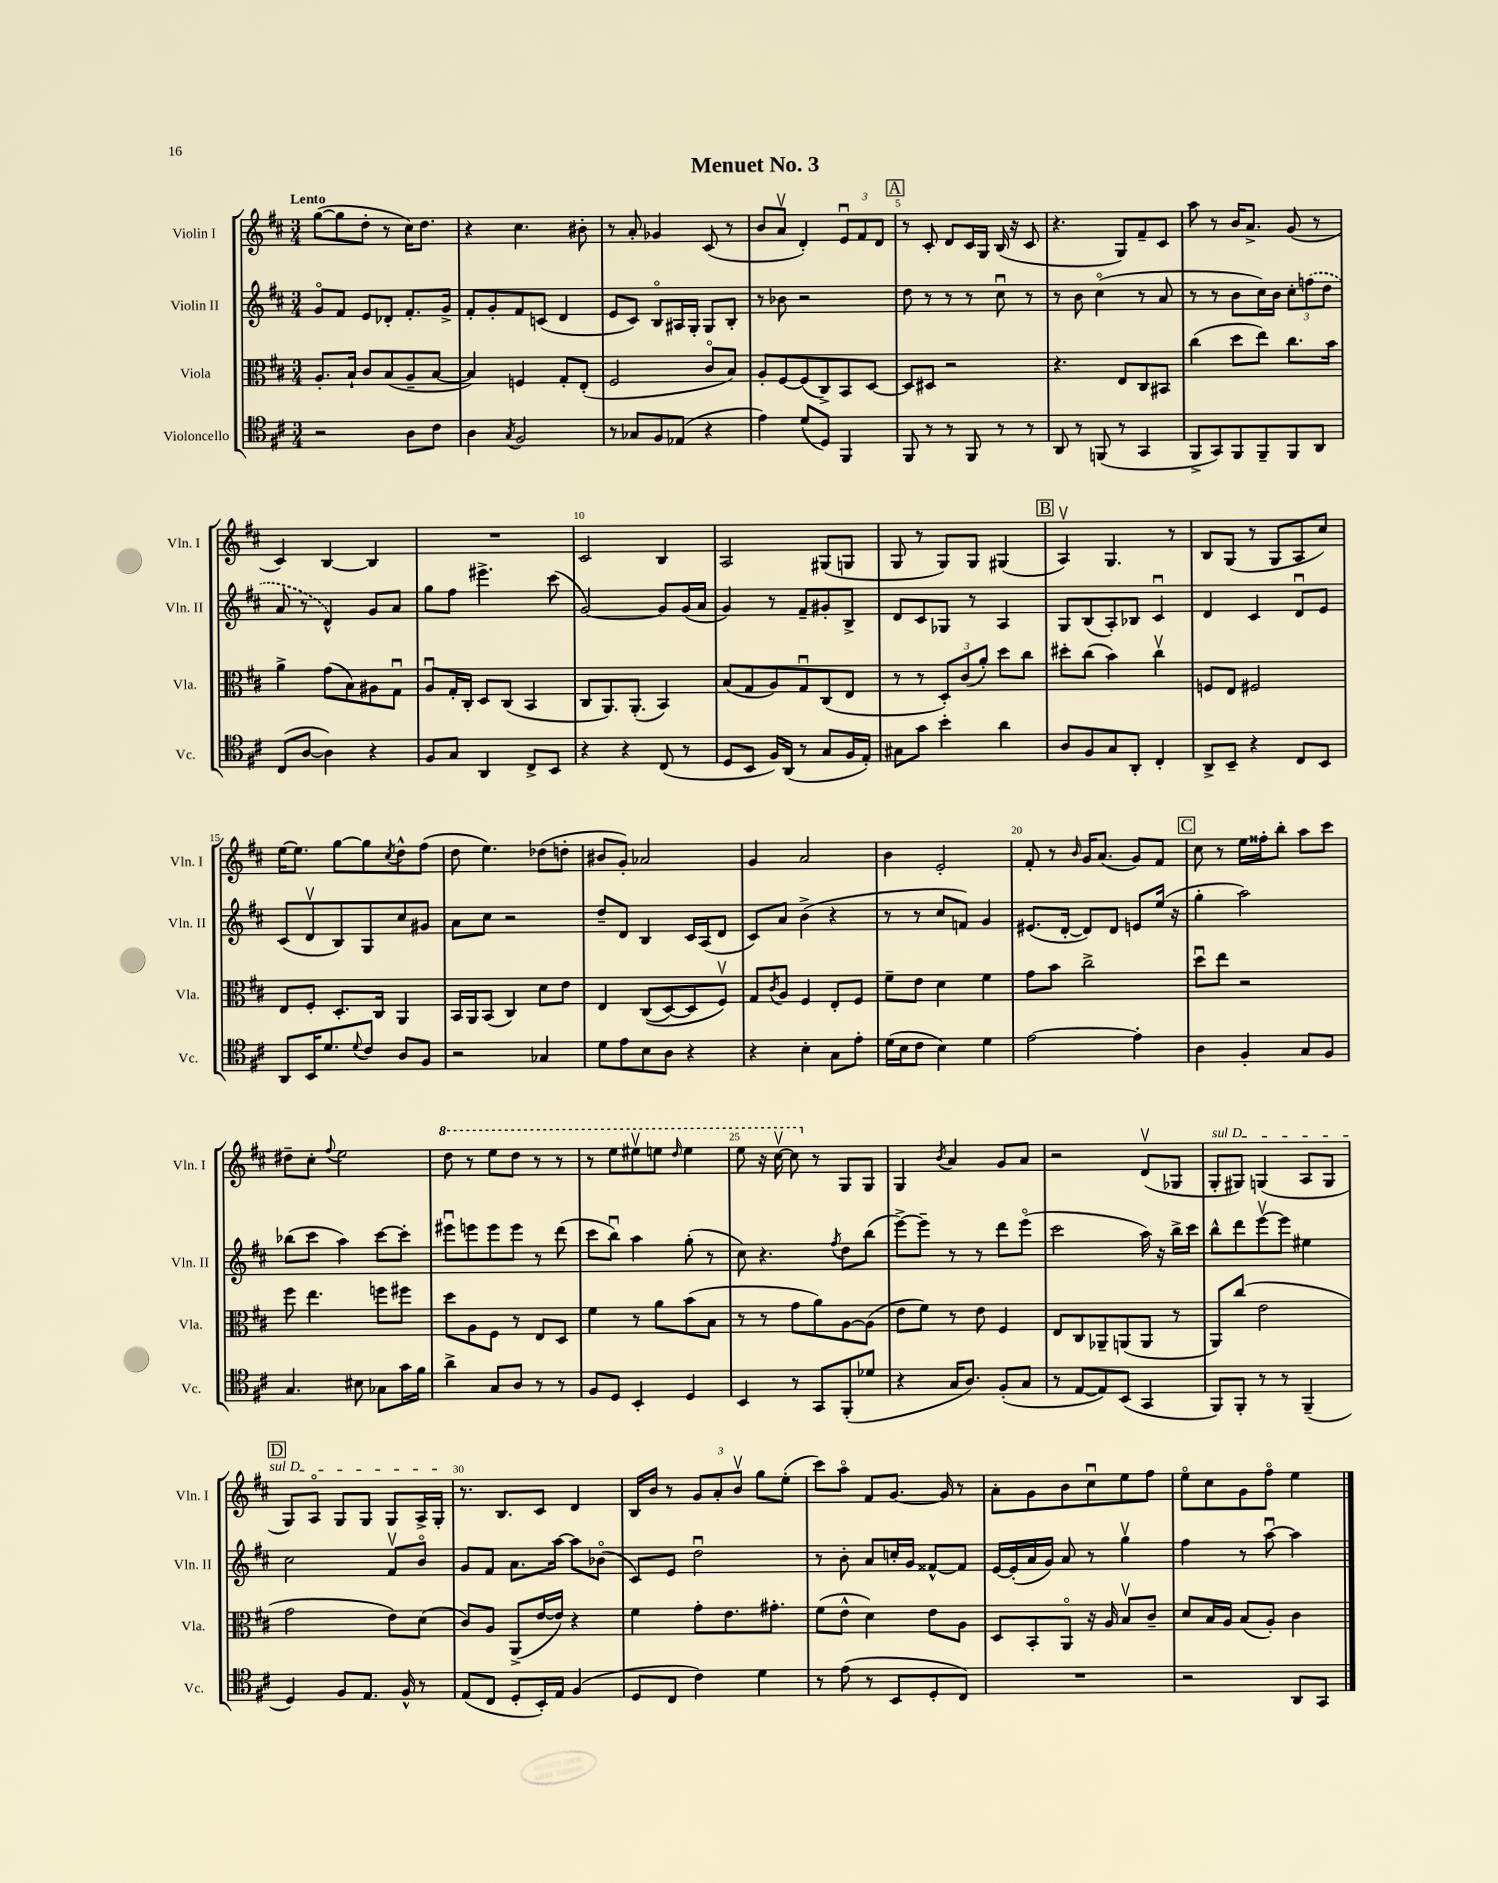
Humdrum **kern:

**kern	**kern	**kern	**kern
*staff4	*staff3	*staff2	*staff1
*clefC4	*clefC3	*clefG2	*clefG2
*k[f#c#]	*k[f#c#]	*k[f#c#]	*k[f#c#]
*M3/4	*M3/4	*M3/4	*M3/4
2r	8.A'	8go	([8gg
.	.	8f#	8gg]
.	16B`	.	.
.	8c#	8e	8dd'
.	(8B	8d-'	8r
8A	8A~	8.f#'	16cc#)
.	.	.	8.dd
8c#	[8B	.	.
.	.	16g^	.
=	=	=	=
4A	4B])	8f#'	4r
.	.	8g'	.
8qG	.	.	.
2F#	4F	8f#	4.cc#
.	.	(8c	.
.	8G'	4d	.
.	(8E'	.	8b#'
=	=	=	=
8r	2F#	8e	8r
8G-	.	8c#)	8a'
8F#	.	8Bo	4g-
(8E-	.	16A#	.
.	.	16G'	.
4r	8c#o	8G	(8c#
.	8B)	8B'	8r
=	=	=	=
4e)	8A'	8r	8b
.	[8F#	8b-	8av
(8d	(8F#]	2r	4d')
8D)	8C#^)	.	.
4FF#	8BB	.	12eu
.	.	.	12f#
.	[8D	.	.
.	.	.	12d
=	=	=	=
8FF#	8D]	8dd	8r
8r	8D#	8r	8c#'
8r	2r	8r	8d
8FF#	.	8r	16c#
.	.	.	16G
8r	.	8cc#u	(16B
.	.	.	16r
8r	.	8r	8c#
=	=	=	=
8AA	4.r	8r	4.r
8r	.	8b	.
(8FF	.	(4cc#o	.
8r	8E	.	8G)
4GG	8C#	8r	8f#~
.	8BB#	8a	8c#
=	=	=	=
8FF#^	(4cc#	8r	8aa
8GG)	.	8r	8r
8FF#	8dd	8b	16b
.	.	.	8.a^
8FF#~	8ee)	16cc#)	.
.	.	16b	.
8FF#	8.cc#	12cc#'	(8g
.	.	(12ff	.
8AA	.	.	8r
.	.	12dd	.
.	16b	.	.
=	=	=	=
(8C#	4a^	8a	4c#)
[8A	.	8r	.
4A])	(8g	4d^^)	[4B
.	8B)	.	.
4r	8A#	8g	4B]
.	8Gu	8a	.
=	=	=	=
8F#	8Au	8gg	2.r
8G	16G'	8ff#	.
.	16C#'	.	.
4AA	8D	4.eee#^	.
.	(8C#	.	.
8C#^	4BB	.	.
8BB	.	(8ccc#	.
=	=	=	=
4r	8C#	[2g)	2c#
.	8.AA)	.	.
4r	.	.	.
.	(8.AA'	.	.
(8C#	4BB)	8g]	4B
8r	.	(16g	.
.	.	16a	.
=	=	=	=
8D	(8B	4g)	2A
8BB	8G	.	.
16F#)	8A)	8r	.
(16AA	.	.	.
8r	8Gu	8f#~	.
8G	(8C#	8g#'	(8G#
16F#	8E	8B^	8G
16E')	.	.	.
=	=	=	=
8G#	8r	8d	8G
8g	8r	8c#	8r
4b'	12D')	8G-	8G)
.	(12c#	.	.
.	.	8r	8G
.	12a')	.	.
4a	8dd	4A	(4G#
.	8cc#	.	.
=	=	=	=
8A	8dd#'	8G	4Av)
8F#	(8cc#	(8B	.
8G	4b)	8A')	4.G
8AA'	.	8B-	.
4C#'	4cc#v	4c#u	.
.	.	.	8r
=	=	=	=
8AA^	8F	4d	8B
8BB~	8E	.	(8G
4r	2F#	4c#	8r
.	.	.	8G
8C#	.	8du	8A
8BB	.	8e	8cc#)
=	=	=	=
8AA	8E	(8c#	[16ee
.	.	.	8.ee]
16BB	8F#'	8dv	.
8.d	.	.	.
.	8.D'	8B)	[8gg
8qqd	.	.	.
8c#	.	8G	8gg]
.	16C#	.	.
.	.	.	8qcc#
8A	4AA	8cc#	8dd^^
8F#	.	8g#	(8ff#
=	=	=	=
2r	16BB	8a	8dd
.	16AA	.	.
.	(8BB	8cc#	4.ee)
.	4C#)	2r	.
4G-	8d	.	(8dd-
.	8e	.	8dd'
=	=	=	=
8d	4E	8dd~	8b#
8e	.	8d	8g')
8B	&((8C#	4B	2a-
8A	[8D)	.	.
4r	8D]	16c#	.
.	.	(16A	.
.	8F#v&)	8d	.
=	=	=	=
4r	8G	8c#)	4g
.	8qc#	.	.
.	8A	8a	.
4B'	4F#	(4b^	2a
8G	8E'	4r	.
8e'	8F#	.	.
=	=	=	=
(16d	8f#~	8r	4b
16B	.	.	.
8c#	8e	8r	.
4B)	4d	8cc#	2e'
.	.	8f)	.
4d	4f#	4g	.
=	=	=	=
[2e	8g	(8.e#	8f#'
.	8b	.	8r
.	.	[16d'	.
.	.	.	16qqb
.	2cc#^	8d])	16g
.	.	.	(8.a
.	.	8d	.
4e']	.	8e	8g)
.	.	(16ee	8f#
.	.	16r	.
=	=	=	=
4A	8ddu	4gg'	8cc#
.	8ee	.	8r
4F#'	2r	2aa)	16ee
.	.	.	16ff##'
.	.	.	8bb'
8G	.	.	8aa
8F#	.	.	8ccc#
=	=	=	=
4.G	8ff#	(8bb-	8dd#~
.	4.ee	8ccc#	8cc#'
.	.	.	8qqff#
.	.	4aa)	2ee
8B#	.	.	.
8G-	8ff	[8ccc#	.
16g	8ff#	8ccc#']	.
16f#	.	.	.
=	=	=	=
4a^	8dd	8eee#u	8ddd
.	8A	8eee	8r
8G	8F#	8eee	8eee
8A	8r	8eee	8ddd
8r	8E	8r	8r
8r	8D	(8ddd	8r
=	=	=	=
8F#	4f#	8ccc#	8r
8D	.	8bbu)	8eee
4BB'	8r	4aa	8eee#v
.	8a	.	8eee
.	.	.	16qqddd
4D	(8b	(8gg'	4eee
.	8B	8r	.
=	=	=	=
4BB	8r	8cc#)	8eee
.	8r	4.r	16r
.	.	.	[16ccc#v
8r	8g	.	8ccc#]
8GG	8a)	.	8r
.	.	8qff#	.
(8FF#'	[8A	8dd	8G
8d-	(8A]	(8bb	8G
=	=	=	=
4r	8e	[8eee^)	4G
.	8f#)	8eee~]	.
.	.	.	8qb
16G	8r	8r	4a
8.A)	.	.	.
.	8e	8r	.
(8F#'	4F#	8ddd	8g
8G	.	(8eeeo	8a
=	=	=	=
8r	8E	2ccc#	2r
[8E	8C#	.	.
8E])	8AA-~	.	.
(8BB	(8AA	.	.
4GG	8AA	16aa)	(8dv
.	.	16r	.
.	8r	16bb^	8G-
.	.	16ccc#	.
=	=	=	=
8FF#)	8AA)	8bb^^	8G'
8FF#'	(8cc#	8ddd	8G#)
8r	2e	[8eeev	(4G
8r	.	8eee]	.
(4FF#~	.	4ee#	8A
.	.	.	8G
=	=	=	=
4D)	2g	2cc#	8G)
.	.	.	8Ao
8F#	.	.	8G
8.E	.	.	8G
.	8e)	8f#v	8G
16F#^^	.	.	.
8r	(8d	8bo	16A^
.	.	.	16G'
=	=	=	=
(8E	8c#)	8g	8.r
8C#	8A	8f#	.
.	.	.	8.B
8D'	(8AA^	8.a	.
16BB')	[16e	.	8c#
16E	16e])	[16aa	.
(4F#	4r	8aa]	4d
.	.	(8b-o	.
=	=	=	=
8D	4f#	8c#)	16B
.	.	.	16b
8C#	.	8e	8r
4c#)	8g'	2ddu	12g
.	.	.	12a'
.	8.e	.	.
.	.	.	12bv
4d	.	.	8gg
.	8.g#'	.	.
.	.	.	(8ee'
=	=	=	=
8r	(8f#	8r	8ccc#)
(8e	8e^^	8b'	8aao
8r	4d)	8a	8f#
8BB	.	16cc'	[8.g
.	.	16g	.
8D'	8e	[8f##^^	.
.	.	.	16g]
8C#)	8A	8f##]	8r
=	=	=	=
2.r	8D	[16e	8a'
.	.	(16e']	.
.	8BB'	16a	8g
.	.	16g)	.
.	8AAo	8a	8b
.	16r	8r	8cc#u
.	16A	.	.
.	8Bv	4ggv	8ee
.	8c#~	.	8ff#
=	=	=	=
2r	8d	4ff#	8eeo
.	16B	.	8cc#
.	16A	.	.
.	(8B	8r	8g
.	8A')	[8aau	8ff#o
8AA	4c#	4aa]	4ee
8GG	.	.	.
==	==	==	==
*-	*-	*-	*-
